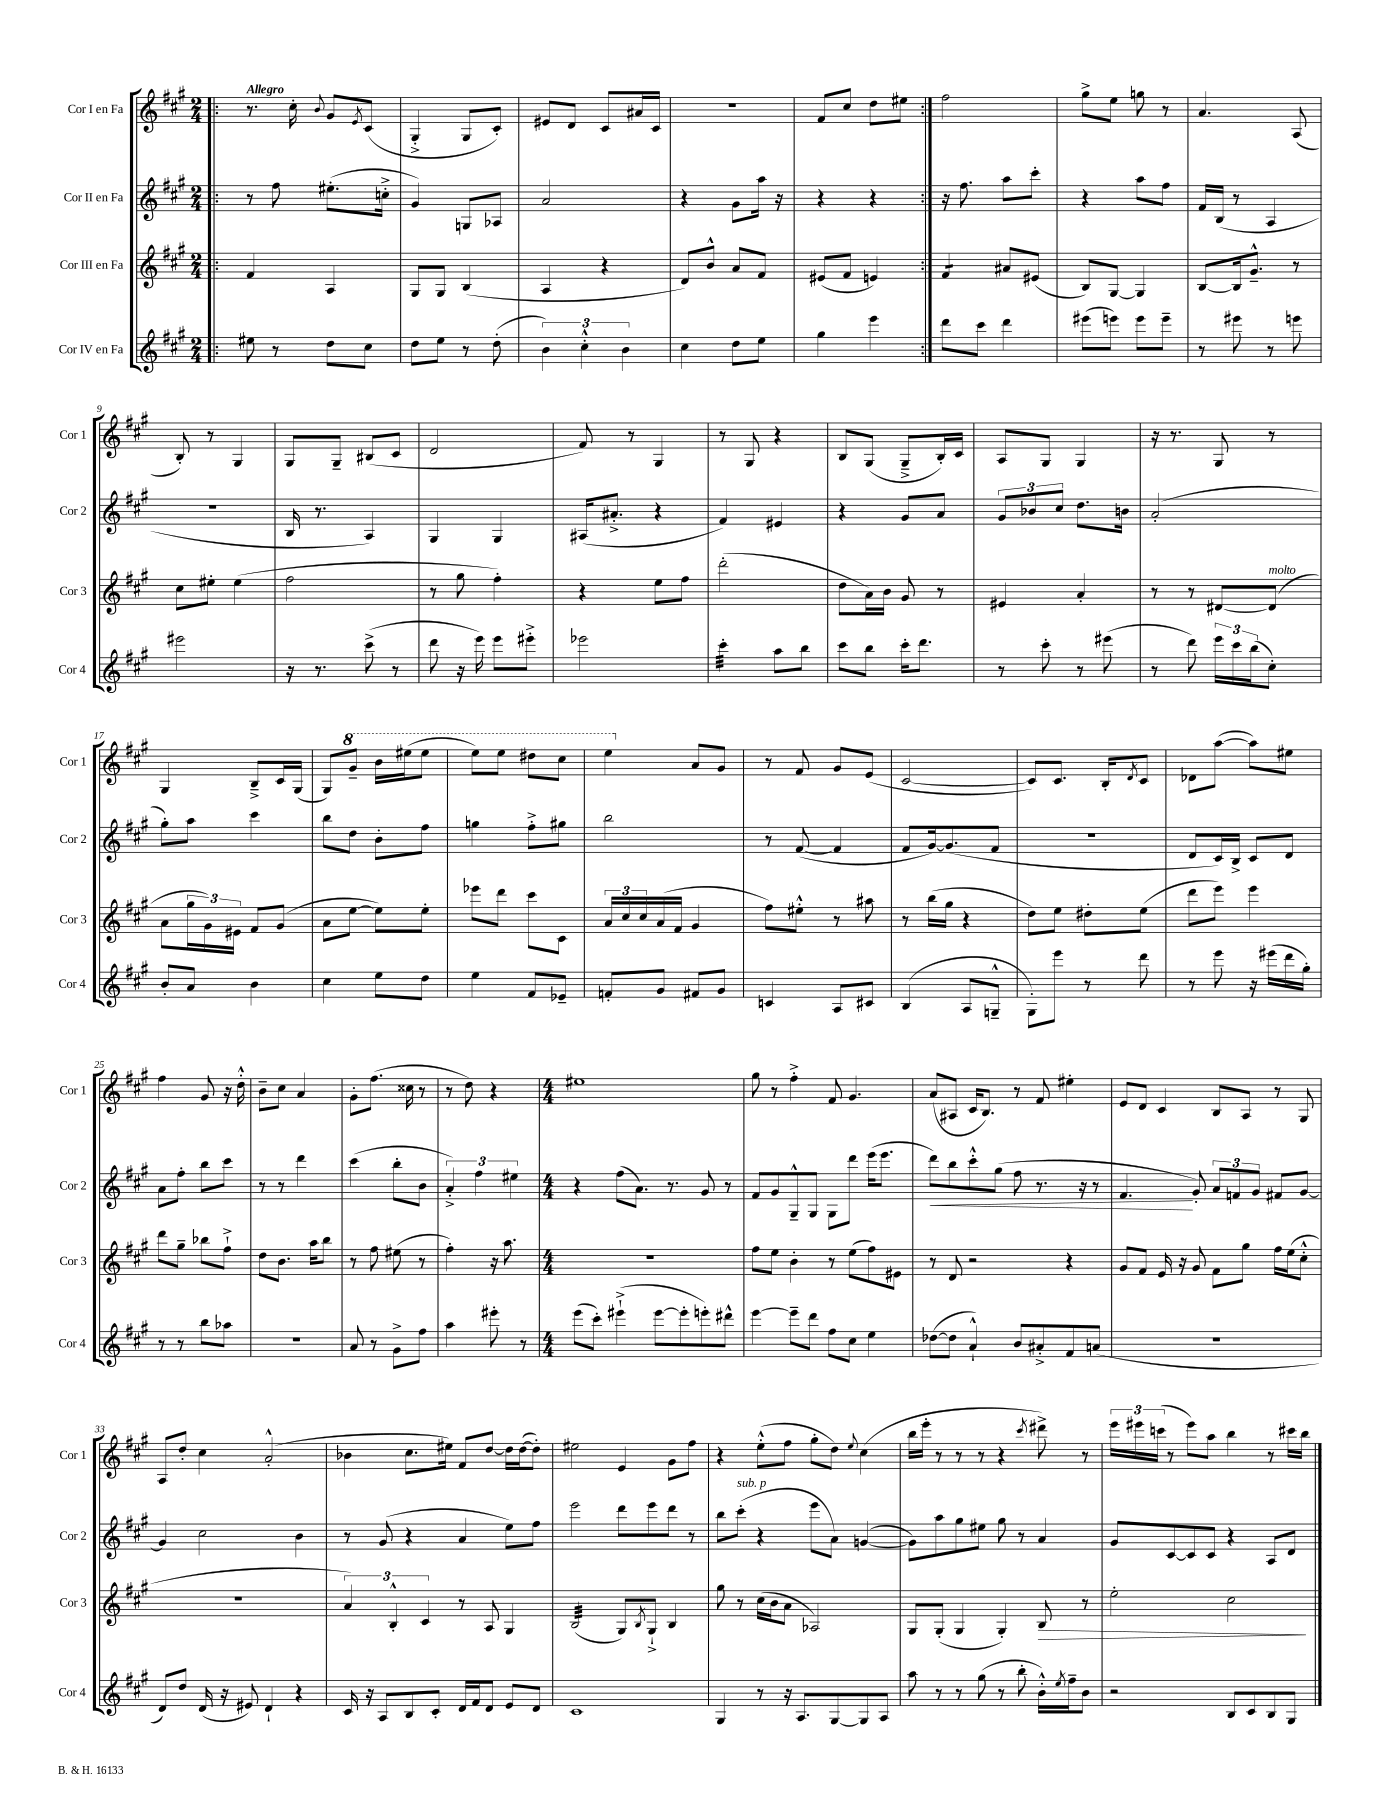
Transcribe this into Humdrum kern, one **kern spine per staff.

**kern	**kern	**kern	**kern
*staff4	*staff3	*staff2	*staff1
*clefG2	*clefG2	*clefG2	*clefG2
*k[f#c#g#]	*k[f#c#g#]	*k[f#c#g#]	*k[f#c#g#]
*M2/4	*M2/4	*M2/4	*M2/4
=!|:	=!|:	=!|:	=!|:
8ee#	4f#	8r	8.r
8r	.	8ff#	.
.	.	.	16cc#'
.	.	.	8qqb
8dd	4A	(8.ee#'	8g#
.	.	.	8qe
8cc#	.	.	(8c#
.	.	16cc'^	.
=	=	=	=
8dd	8G#	4g#)	4G#'^
8ee	8G#	.	.
8r	(4B	8G	8G#
(8dd'	.	8A-	8c#')
=	=	=	=
6b)	4A	2a	8e#
.	.	.	8d
6cc#'^^	.	.	.
.	4r	.	8c#
6b	.	.	.
.	.	.	16a#
.	.	.	16c#
=	=	=	=
4cc#	8d)	4r	2r
.	8b^^	.	.
8dd	8a	8g#	.
8ee	8f#	16aa	.
.	.	16r	.
=	=	=	=
4gg#	(8e#	4r	8f#
.	8f#	.	8cc#
4eee	4e)	4r	8dd
.	.	.	8ee#
=:|!	=:|!	=:|!	=:|!
8ddd	4f#	16r	2ff#
.	.	8.ff#	.
8ccc#	.	.	.
4ddd	8a#	8aa	.
.	(8e#	8ccc#'	.
=	=	=	=
(8eee#	8B)	4r	8gg#^
8eee)	[8G#	.	8ee
8eee	4G#]	8aa	8gg
8eee~	.	8ff#	8r
=	=	=	=
8r	[8B	16f#	4.a
.	.	(16B	.
8eee#	16B]	8r	.
.	8.g#~^^	.	.
8r	.	4A	.
8eee	8r	.	(8A
=	=	=	=
2eee#	8cc#	2r	8B')
.	8ee#'	.	8r
.	(4ee#	.	4G#
=	=	=	=
16r	2ff#	16B	8G#
8.r	.	8.r	.
.	.	.	8G#~
(8ccc#^	.	4A)	(8B#
8r	.	.	8c#
=	=	=	=
8ddd	8r	4G#	2d
16r	8gg#	.	.
16eee)	.	.	.
8eee	4ff#')	4G#	.
8eee#'^	.	.	.
=	=	=	=
2eee-	4r	(16A#	8f#)
.	.	8.a#'^	.
.	.	.	8r
.	8ee	4r	4G#
.	8ff#	.	.
=	=	=	=
4ccc#'	(2ddd'	4f#)	8r
.	.	.	8G#
8aa	.	4e#	4r
8bb	.	.	.
=	=	=	=
8ccc#	8dd	4r	8B
8bb	16a)	.	(8G#
.	16b	.	.
16ccc#'	8g#	8g#	8G#~^
8.ddd	.	.	.
.	8r	8a	16B')
.	.	.	16c#
=	=	=	=
8r	4e#	12g#	8A
.	.	12b-	.
8ccc#'	.	.	8G#
.	.	12cc#	.
8r	4a'	8.dd	4G#
(8eee#	.	.	.
.	.	16b	.
=	=	=	=
8r	8r	(2a'	16r
.	.	.	8.r
8ddd)	8r	.	.
24eee	[8d#	.	8G#
24ccc#	.	.	.
(24bb	.	.	.
8cc#')	(8d#]	.	8r
=	=	=	=
8b'	8a	8gg#')	4G#
8a	24gg#	8aa	.
.	24g#)	.	.
.	24e#	.	.
4b	8f#	4ccc#	8B~^
.	(8g#	.	16c#
.	.	.	(16G#
=	=	=	=
4cc#	8a	8bb	8G#)
.	[8ee	8dd	8gg#~
8ee	8ee])	8b'	16bb
.	.	.	(16eee#
8dd	8ee'	8ff#	8eee#
=	=	=	=
4ee	8eee-	4gg	8eee)
.	8ddd	.	8eee
8f#	8ccc#	8ff#'^	8ddd#
8e-~	8c#	8gg#	8ccc#
=	=	=	=
8f'	24a	2bb	4eee
.	24cc#	.	.
.	24cc#	.	.
8g#	(16a	.	.
.	16f#	.	.
8f#	4g#	.	8a
8g#	.	.	8g#
=	=	=	=
4c	8ff#)	8r	8r
.	8ee#'^^	([8f#	8f#
8A	8r	4f#]	8g#
8c#	8aa#	.	(8e
=	=	=	=
(4B	8r	8f#	[2c#
.	(16bb	[16g#)	.
.	16gg#	(8.g#]	.
8A	4r	.	.
8G~^^	.	8f#	.
=	=	=	=
8G#')	8dd)	2r	8c#])
8eee	8ee	.	8.c#
8r	8dd#'	.	.
.	.	.	16B'
.	.	.	8qd
8ddd	(8ee	.	8c#
=	=	=	=
8r	8ddd	8d	8d-
8eee	8eee)	16c#)	([8aa
.	.	16B^	.
16r	4eee	8c#	8aa])
(16eee#	.	.	.
16ddd	.	8d	8ee#
16gg#')	.	.	.
=	=	=	=
8r	8ddd	8a	4ff#
8r	8gg#~	8ff#'	.
8bb	8bb-	8bb	8g#
8aa-	8ff#`^	8ccc#	16r
.	.	.	16dd'^^
=	=	=	=
2r	8dd	8r	8b~
.	8.b	8r	8cc#
.	.	4ddd	4a
.	16aa	.	.
.	8bb	.	.
=	=	=	=
8a	8r	(4ccc#	8g#'
8r	8ff#	.	(8.ff#
8g#^	(8ee#	8bb'	.
.	.	.	16cc##
8ff#	8r	8b	8r
=	=	=	=
4aa	4ff#')	6a'^)	8r
.	.	.	8dd)
.	.	6ff#	.
8eee#'	16r	.	4r
.	8.aa	.	.
.	.	6ee#	.
8r	.	.	.
=	=	=	=
*M4/4	*M4/4	*M4/4	*M4/4
(8eee	1r	4r	1ee#
8ccc#')	.	.	.
(4eee#`^	.	(8ff#	.
.	.	8.a)	.
[8eee#	.	.	.
.	.	8.r	.
8eee#']	.	.	.
8eee')	.	8g#	.
8ddd#^^	.	8r	.
=	=	=	=
[4eee	8ff#	8f#	8gg#
.	8ee	8g#	8r
8eee~]	4b'	8G#~^^	4ff#'^
8ddd	.	8G#	.
8ff#	8r	8G#	8f#
8cc#	(8ee	8ddd	4.g#
4ee	8ff#)	(16eee	.
.	.	8.eee	.
.	8e#	.	.
=	=	=	=
([8dd-	8r	8ddd)	(8a
8dd-]	8d	8bb	8A#
4a`^^)	2r	8ccc#'^^	16c#
.	.	.	8.B)
.	.	(8gg#	.
8b	.	8ff#	8r
8a#'^	.	8.r	8f#
8f#	4r	.	4ee#'
.	.	16r	.
(8a	.	8r	.
=	=	=	=
1r	8g#	4.f#	8e
.	8f#	.	8d
.	16e	.	4c#
.	16r	.	.
.	8g#	8g#')	.
.	8f#	12a	8B
.	.	12f	.
.	8gg#	.	8A
.	.	12g#	.
.	16ff#	8f#	8r
.	(16ee	.	.
.	8cc#'^^	[8g#	8G#
=	=	=	=
8d)	1r	4g#]	8A
8dd	.	.	8dd'
(16d	.	2cc#	4cc#
16r	.	.	.
8e#)	.	.	.
4d`	.	.	(2a'^^
4r	.	4b	.
=	=	=	=
16c#	6a)	8r	4b-
16r	.	.	.
8A	.	(8g#	.
.	6B'^^	.	.
8B	.	4r	8.cc#
.	6c#	.	.
8c#'	.	.	.
.	.	.	16ee#)
16d	8r	4a	8f#
16f#	.	.	.
8d	8A	.	[8dd
8e	4G#	8ee)	16dd]
.	.	.	([16dd
8d	.	8ff#	8dd'])
=	=	=	=
1c#	(2B	2eee	2ee#
.	8G#)	8ddd	4e
.	8qB	.	.
.	8G#`^	8eee	.
.	4B	8ddd	8g#
.	.	8r	8ff#
=	=	=	=
4G#	8gg#	8bb	4r
.	8r	(8ccc#'	.
8r	(16cc#	4r	(8ee'^^
.	16b	.	.
16r	8a	.	8ff#
8.A	.	.	.
.	2A-)	8eee	8gg#'
[8G#	.	8a)	8dd)
.	.	.	8qqee
8G#]	.	([4g	(4cc#
8A	.	.	.
=	=	=	=
8aa	8G#	8g])	16bb
.	.	.	16eee'
8r	(8G#'	8aa	8r
8r	4G#	8gg#	8r
(8gg#	.	8ee#	8r
8r	4G#')	8gg#	4r
8bb'	.	8r	.
.	.	.	8qccc#
16b'^^)	8B	4a	8ddd#^)
8qee	.	.	.
16ff#~	.	.	.
8b	8r	.	8r
=	=	=	=
2r	2ee'	8g#	24eee
.	.	.	24eee#
.	.	.	(24ccc
.	.	[8c#	8r
.	.	8c#]	8eee#)
.	.	8c#	8aa
8B	2cc#	4r	4bb
8c#	.	.	.
8B	.	8A	8r
8G#	.	8d	16ccc#
.	.	.	16bb
==	==	==	==
*-	*-	*-	*-
